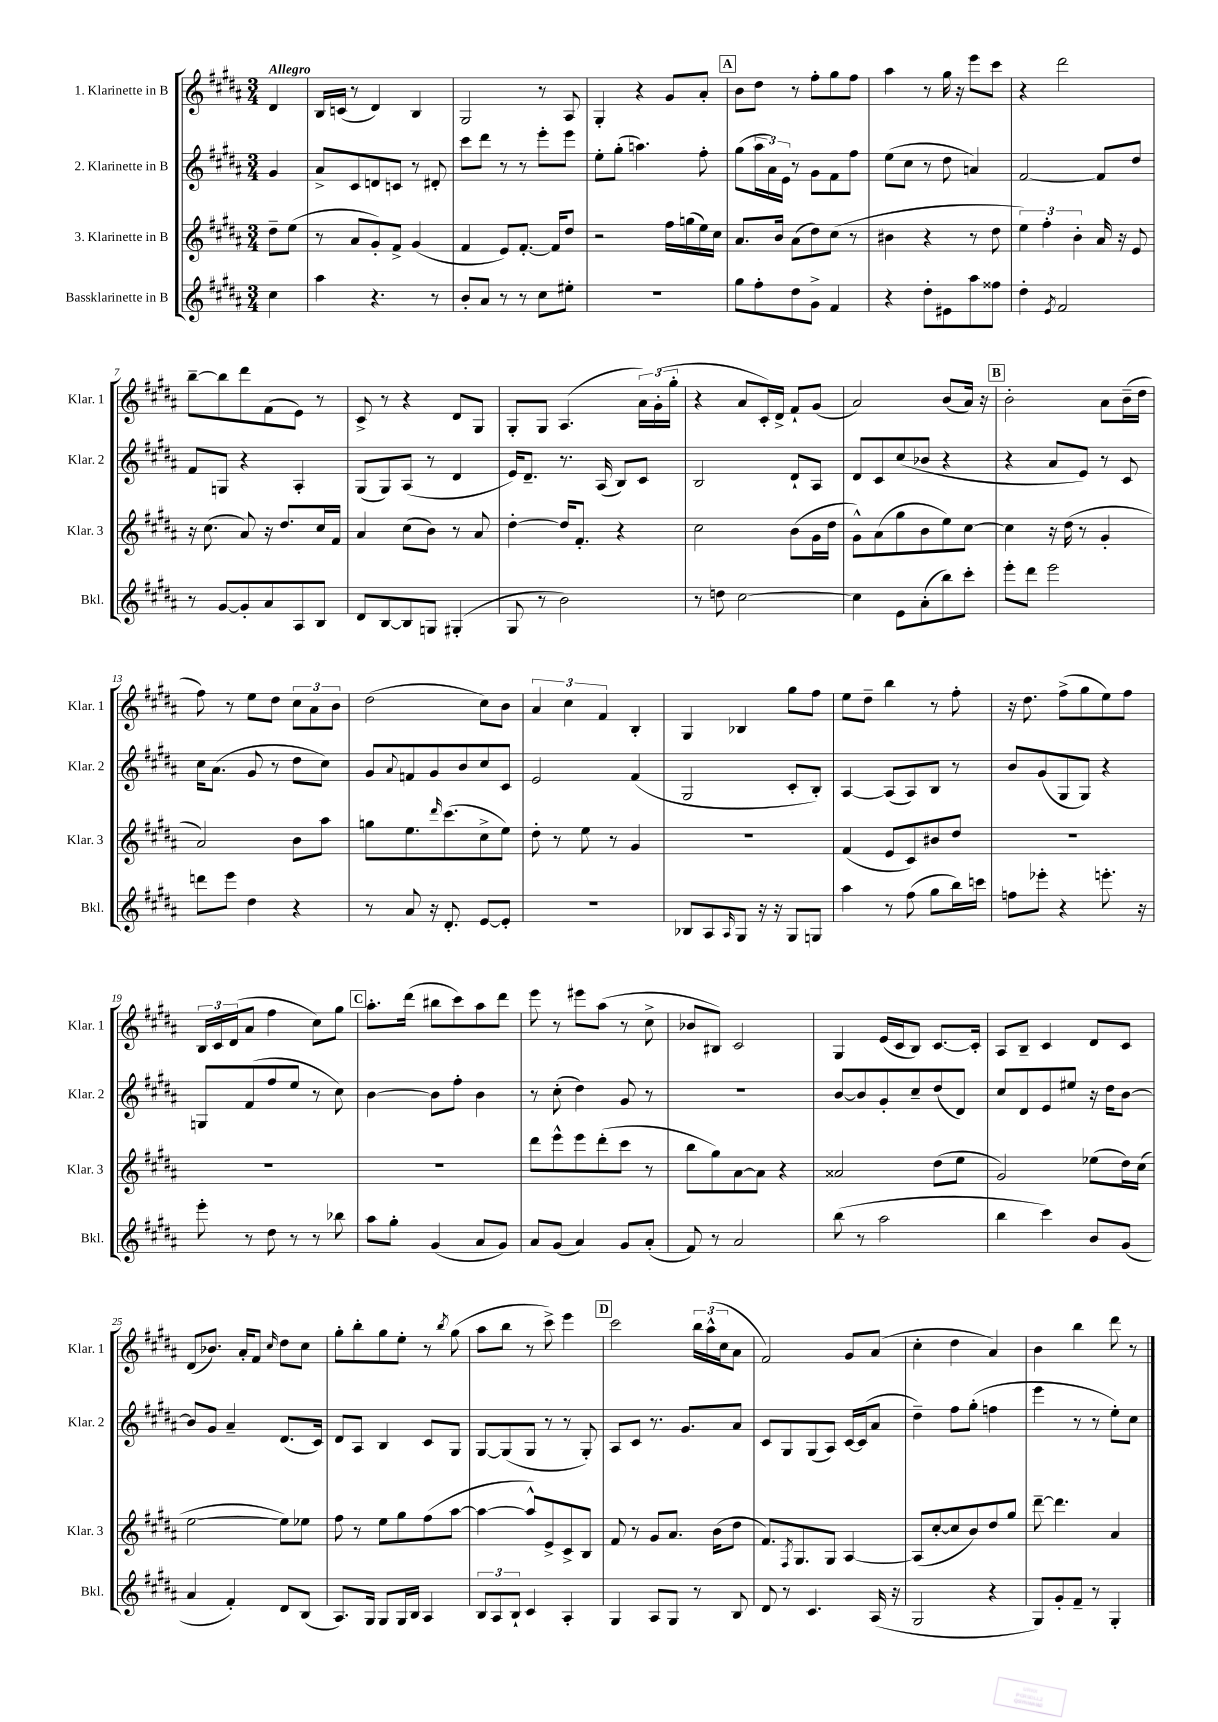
<<
\new StaffGroup <<
\new Staff = "s0" \with { instrumentName = "1. Klarinette in B" shortInstrumentName = "Klar. 1" } {
    \clef treble \key b \major \numericTimeSignature \time 3/4 \partial 4 \tempo "Allegro"
    dis'4 |
    b16 c'16( r8 dis'4) b4 |
    gis2 r8 ais8 |
    gis4-. r4 gis'8 ais'8-. |
    \mark \markup { \box "A" } b'8 dis''8 r8 fis''8-. gis''8 fis''8 |
    ais''4 r8 gis''16 r16 e'''8 cis'''8 |
    r4 dis'''2 |
    b''8~-- b''8 dis'''8 fis'8( e'8) r8 |
    cis'8-> r8 r4 dis'8 gis8 |
    gis8-. gis8 ais4.( \tuplet 3/2 { ais'16) gis'16-.( gis''16-. } |
    r4 ais'8 cis'16-.) dis'16-> fis'8-! gis'8( |
    ais'2) b'8( ais'16) r16 |
    \mark \markup { \box "B" } b'2-. ais'8 b'16--( dis''16 |
    fis''8) r8 e''8 dis''8 \tuplet 3/2 { cis''8 ais'8 b'8 } |
    dis''2( cis''8) b'8 |
    \tuplet 3/2 { ais'4 cis''4 fis'4 } b4-. |
    gis4 bes4 gis''8 fis''8 |
    e''8 dis''8-- b''4 r8 fis''8-. |
    r16 dis''8. fis''8->( gis''8 e''8) fis''8 |
    \tuplet 3/2 { b16 cis'16 dis'16( } ais'8 fis''4 cis''8) gis''8 |
    \mark \markup { \box "C" } ais''8.-. dis'''16( bis''8 cis'''8) ais''8 dis'''8 |
    e'''8 r8 eis'''8 ais''8( r8 cis''8-> |
    bes'8 bis8) cis'2 |
    gis4 e'16( cis'16 b8) cis'8.~ cis'16-. |
    ais8 b8-- cis'4 dis'8 cis'8 |
    dis'8( bes'8.) ais'16-. fis'8 \grace { cis''16 } dis''8 cis''8 |
    gis''8-. b''8-. gis''8 e''8-. r8 \acciaccatura { b''8 } gis''8( |
    ais''8 b''8 r8 cis'''8->) e'''4 |
    \mark \markup { \box "D" } cis'''2 \tuplet 3/2 { b''16 ais''16-^( cis''16 } ais'8 |
    fis'2) gis'8 ais'8( |
    cis''4-. dis''4 ais'4) |
    b'4 b''4 dis'''8 r8 \bar "|." |
}
\new Staff = "s1" \with { instrumentName = "2. Klarinette in B" shortInstrumentName = "Klar. 2" } {
    \clef treble \key b \major \numericTimeSignature \time 3/4 \partial 4
    gis'4 |
    ais'8-> cis'8 d'8 c'8 r8 dis'8-. |
    cis'''8 dis'''8 r8 r8 e'''8-. e'''8 |
    e''8-. gis''8-.( a''4.) fis''8-. |
    \mark \markup { \box "A" } gis''8( \tuplet 3/2 { ais''16 ais'16) e'16 } r8 gis'8 fis'8 fis''8 |
    e''8( cis''8 r8 dis''8 a'4) |
    fis'2~ fis'8 dis''8 |
    fis'8 g8 r4 ais4-. |
    gis8( gis8) ais8( r8 dis'4 |
    e'16) dis'8.-- r8. ais16( b8) cis'8 |
    b2 dis'8-! ais8 |
    dis'8 cis'8 cis''8( bes'8 r4 |
    \mark \markup { \box "B" } r4 ais'8 e'8) r8 cis'8 |
    cis''16 ais'8.( gis'8 r8 dis''8 cis''8) |
    gis'8 \appoggiatura { ais'8 } f'8 gis'8 b'8 cis''8 cis'8 |
    e'2 fis'4( |
    gis2 cis'8-. b8-.) |
    ais4~ ais8( ais8) b8 r8 |
    b'8 gis'8( gis8 gis8) r4 |
    g8 fis'8( fis''8 e''8 r8 cis''8) |
    \mark \markup { \box "C" } b'4~ b'8 fis''8-. b'4 |
    r8 cis''8-.( dis''4) gis'8 r8 |
    R2. |
    b'8~ b'8 gis'8-. cis''8-- dis''8( dis'8) |
    cis''8 dis'8 e'8 eis''8 r16 dis''16 b'8~ |
    b'8 gis'8 ais'4-- dis'8.( cis'16) |
    dis'8 ais8 b4 cis'8 gis8 |
    gis8~ gis8( gis8 r8 r8 gis8-.) |
    \mark \markup { \box "D" } ais8 cis'8 r8. gis'8. ais'8 |
    cis'8 gis8 gis8( ais8) cis'16~ cis'16( ais'8 |
    dis''4--) fis''8 gis''8-.( f''4 |
    e'''4 r8 r8 e''8-.) cis''8 \bar "|." |
}
\new Staff = "s2" \with { instrumentName = "3. Klarinette in B" shortInstrumentName = "Klar. 3" } {
    \clef treble \key b \major \numericTimeSignature \time 3/4 \partial 4
    dis''8-- e''8( |
    r8 ais'8 gis'8-.) fis'8-> gis'4( |
    fis'4 e'8) fis'8.~-. fis'16 dis''8 |
    r2 fis''16 g''16( e''16) cis''16 |
    \mark \markup { \box "A" } ais'8. b'16 ais'8( dis''8) cis''8( r8 |
    bis'4 r4 r8 dis''8 |
    \tuplet 3/2 { e''4) fis''4-. b'4-. } ais'16 r16 e'8 |
    r16 cis''8.( ais'8) r16 dis''8. cis''16 fis'16 |
    ais'4 cis''8( b'8) r8 ais'8 |
    dis''4~-. dis''16 fis'8.-. r4 |
    cis''2 b'8( gis'16 dis''16 |
    gis'8-^) ais'8( gis''8 b'8 e''8) cis''8~ |
    \mark \markup { \box "B" } cis''4 r16 dis''16( r8 gis'4-. |
    ais'2) b'8 ais''8 |
    g''8 e''8. \grace { dis'''16 } cis'''8.( cis''8-> e''8) |
    dis''8-. r8 e''8 r8 gis'4 |
    R2. |
    fis'4( e'8 cis'8) bis'8 dis''8 |
    R2. |
    R2. |
    \mark \markup { \box "C" } R2. |
    dis'''8 e'''8-^ e'''8 dis'''8-.( cis'''8 r8 |
    b''8 gis''8) ais'8~ ais'8 r4 |
    aisis'2 dis''8( e''8 |
    gis'2) ees''8( dis''16) cis''16( |
    e''2~ e''8) ees''8 |
    fis''8 r8 e''8 gis''8 fis''8( ais''8~ |
    ais''4~ ais''8-^) e'8-> cis'8-> b8 |
    \mark \markup { \box "D" } fis'8 r8 gis'8 ais'8. b'16( dis''8 |
    fis'8.) \acciaccatura { fis8 } gis8. gis8 ais4~ |
    ais8( cis''8~-. cis''8 b'8) dis''8 gis''8 |
    dis'''8~-- dis'''4. ais'4 \bar "|." |
}
\new Staff = "s3" \with { instrumentName = "Bassklarinette in B" shortInstrumentName = "Bkl." } {
    \clef treble \key b \major \numericTimeSignature \time 3/4 \partial 4
    cis''4 |
    ais''4 r4. r8 |
    b'8-. ais'8 r8 r8 cis''8 eis''8-. |
    R2. |
    \mark \markup { \box "A" } gis''8 fis''8-. dis''8 gis'8-> fis'4 |
    r4 dis''8-. eis'8 ais''8 fisis''8 |
    dis''4-. \acciaccatura { e'8 } fis'2 |
    r8 gis'8~ gis'8-. ais'8 ais8 b8 |
    dis'8 b8~ b8 g8 gis4-.( |
    gis8 r8 b'2) |
    r8 d''8 cis''2~ |
    cis''4 e'8 ais'8-.( b''8) cis'''8-. |
    \mark \markup { \box "B" } e'''8-. dis'''8 e'''2 |
    d'''8 e'''8 dis''4 r4 |
    r8 ais'8 r16 dis'8.-. e'8~ e'8-. |
    R2. |
    bes8 ais8 \grace { ais16 } gis8 r16 r16 gis8 g8 |
    ais''4 r8 fis''8( gis''8 b''16) c'''16 |
    f''8 ees'''8-. r4 e'''8.-. r16 |
    e'''8-. r8 dis''8 r8 r8 bes''8 |
    \mark \markup { \box "C" } ais''8 gis''8-. gis'4( ais'8 gis'8) |
    ais'8 gis'8( ais'4) gis'8 ais'8-.( |
    fis'8) r8 ais'2 |
    b''8( r8 ais''2 |
    b''4 cis'''4) b'8 gis'8( |
    ais'4 fis'4-.) dis'8 b8( |
    ais8.) gis16 gis8 gis16 b16 ais4 |
    \tuplet 3/2 { b8 ais8 b8-! } cis'4 ais4-. |
    \mark \markup { \box "D" } gis4 ais8 gis8 r8 b8 |
    dis'8 r8 cis'4. ais16( r16 |
    gis2 r4 |
    gis8) gis'8-. fis'8-- r8 gis4-. \bar "|." |
}
>>
>>
